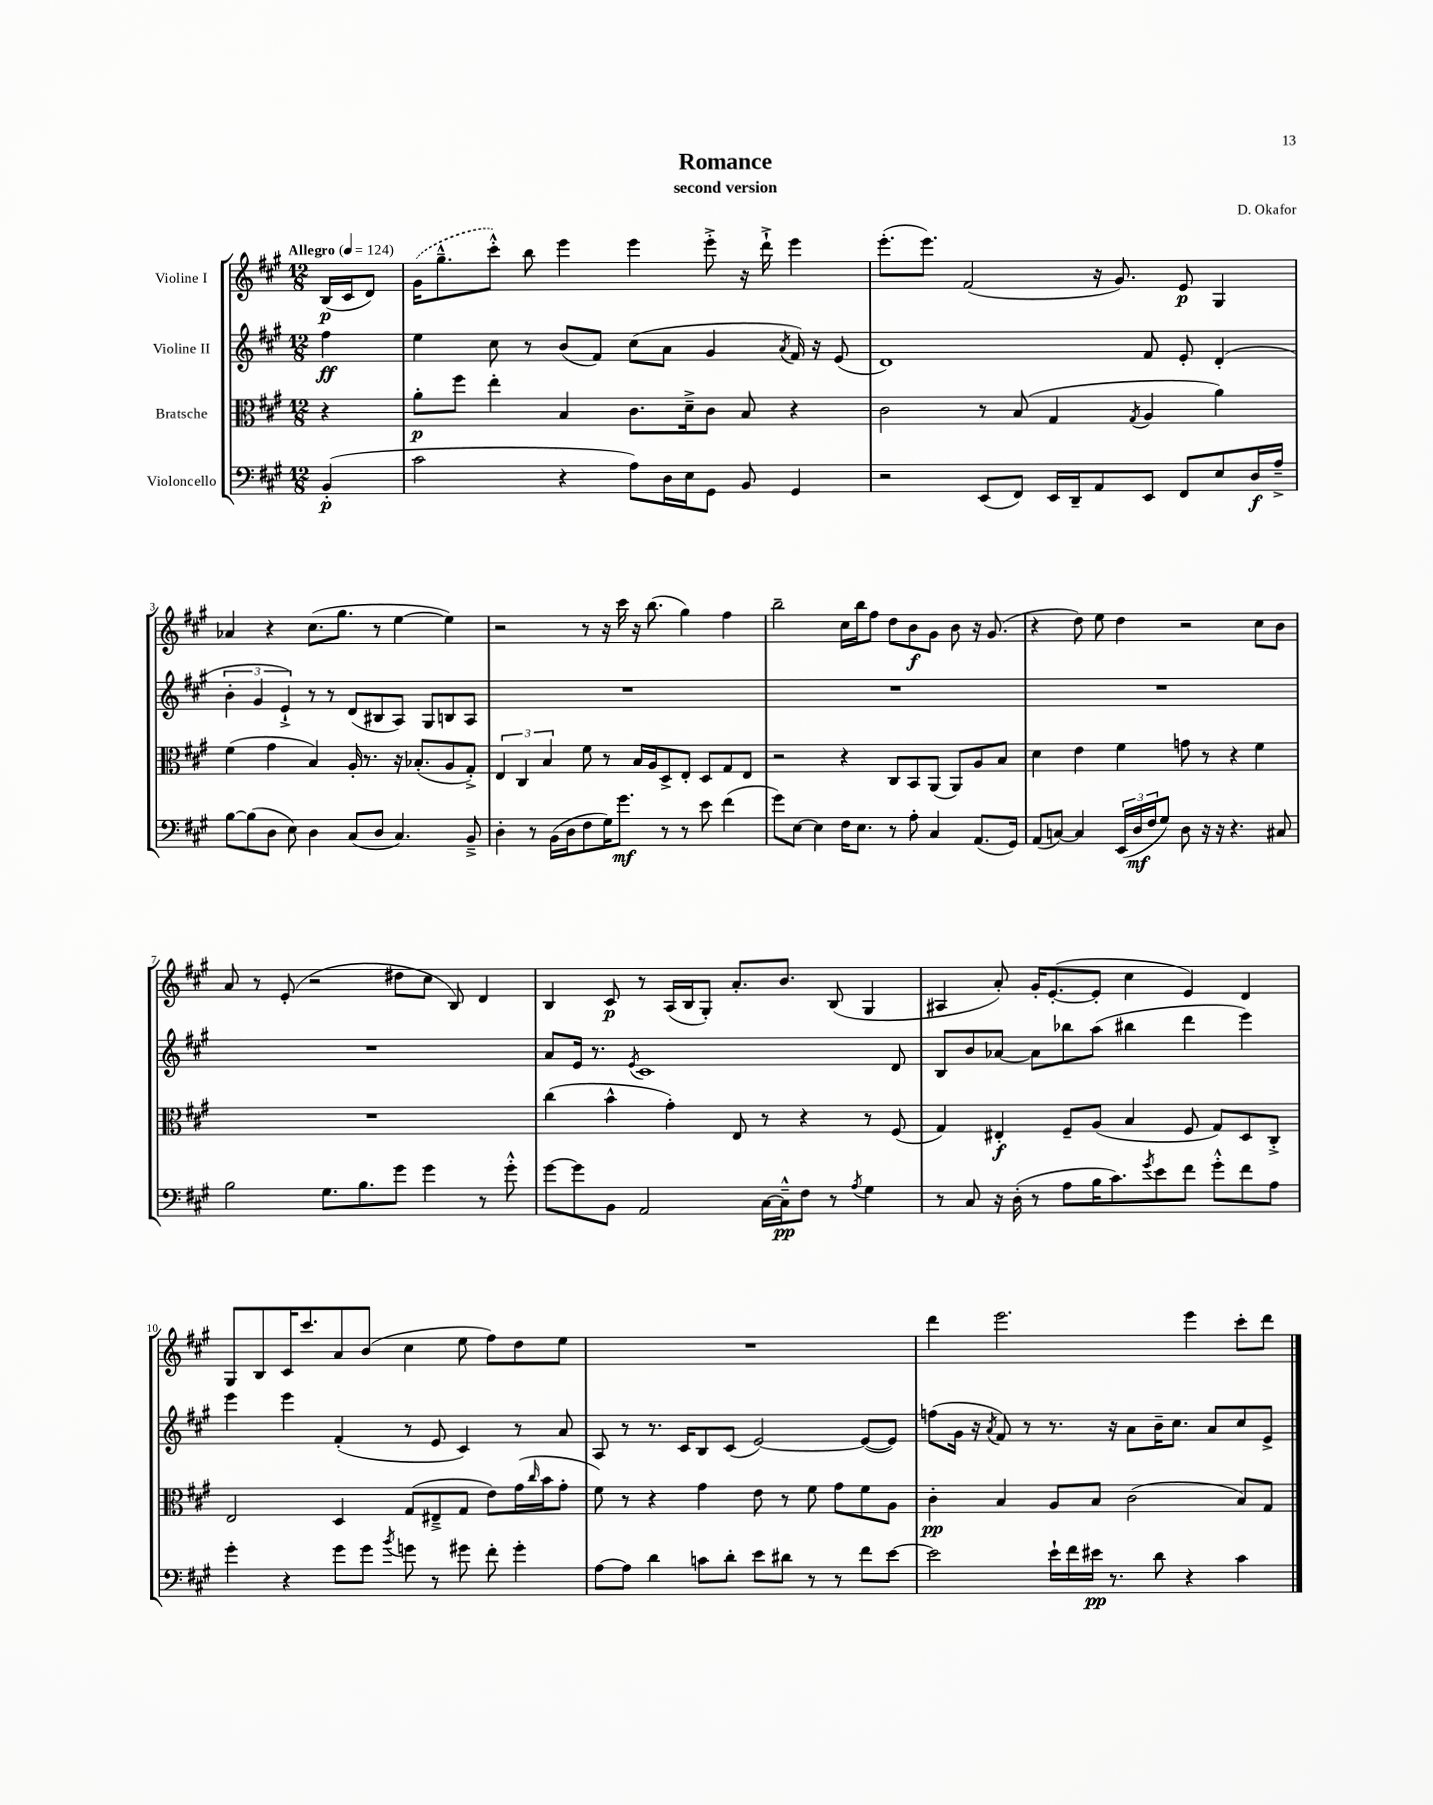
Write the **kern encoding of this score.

**kern	**kern	**kern	**kern
*staff4	*staff3	*staff2	*staff1
*clefF4	*clefC3	*clefG2	*clefG2
*k[f#c#g#]	*k[f#c#g#]	*k[f#c#g#]	*k[f#c#g#]
*M12/8	*M12/8	*M12/8	*M12/8
*MM124	*MM124	*MM124	*MM124
(4BB'	4r	4ff#	(16B
.	.	.	16c#
.	.	.	8d)
=	=	=	=
2c#	8a'	4ee	(16g#
.	.	.	8.gg#~^^
.	8ff#	.	.
.	4ee'	8cc#	8ccc#'^^)
.	.	8r	8bb
4r	4B	(8b	4eee
.	.	8f#)	.
8A)	8.c#	(8cc#	4eee
16D	.	8a	.
16E	16d~^	.	.
8GG#	8c#	4g#	8eee'^
8BB	8B	.	16r
.	.	.	16ddd`^
.	.	8qa	.
4GG#	4r	16f#)	4eee
.	.	16r	.
.	.	(8e	.
=	=	=	=
2r	2c#	1d)	(8.eee'
.	.	.	8.eee)
.	.	.	(2f#
(8EE	8r	.	.
8FF#)	(8B	.	.
16EE	4G#	.	.
16DD~	.	.	.
8AA	.	.	16r
.	.	.	8.g#)
.	8qG#	.	.
8EE	4A	8f#	.
8FF#	.	8e'	8e
8E	4a)	(4d'	4G#
16D	.	.	.
16A~^	.	.	.
=	=	=	=
[8B	(4f#	6b'	4a-
(8B]	.	.	.
.	.	6g#	.
8D	4g#	.	4r
.	.	6e`^)	.
8E)	.	.	.
4D	4B)	8r	(8.cc#
.	.	8r	.
.	.	.	8.gg#
(8C#	16A'	(8d	.
.	8.r	.	.
8D	.	8B#	8r
4.C#)	16r	8A)	[4ee
.	(8.B-'	.	.
.	.	8G#	.
.	8A	8B	4ee])
8BB~^	8G#'^)	8A	.
=	=	=	=
4D'	6E	1.r	2r
.	6C#	.	.
8r	.	.	.
.	6B	.	.
(16BB	.	.	.
16D	.	.	.
8F#	8f#	.	8r
16G#)	8r	.	16r
8.g#	.	.	16ccc#
.	16B	.	16r
.	16A	.	(8.bb
8r	8D^	.	.
8r	8E'	.	4gg#)
8e	8D	.	.
(4f#	8G#	.	4ff#
.	8E	.	.
=	=	=	=
8g#)	2r	1.r	2bb~
[8E	.	.	.
4E]	.	.	.
16F#	4r	.	16cc#
8.E	.	.	16bb
.	.	.	8ff#
8r	8C#	.	8dd
8A'	8BB	.	8b
4C#	(8AA	.	8g#
.	8AA)	.	8b
(8.AA	8A	.	16r
.	.	.	(8.g#
.	8B	.	.
16GG#)	.	.	.
=	=	=	=
(8AA	4d	1.r	4r
[8C)	.	.	.
4C]	4e	.	8dd)
.	.	.	8ee
(24EE	4f#	.	4dd
24D	.	.	.
24F#	.	.	.
8G#)	.	.	.
8D	8g	.	2r
16r	8r	.	.
16r	.	.	.
4.r	4r	.	.
.	4f#	.	8cc#
8C#	.	.	8b
=	=	=	=
2B	1.r	1.r	8a
.	.	.	8r
.	.	.	(8e'
.	.	.	2r
8.G#	.	.	.
8.B	.	.	.
8g#	.	.	8dd#
4g#	.	.	8cc#
.	.	.	8B)
8r	.	.	4d
8g#'^^	.	.	.
=	=	=	=
[8g#	(4cc#	8a	4B
8g#]	.	16e	.
.	.	8.r	.
8BB	4b^^	.	8c#
.	.	8qe	.
2AA	.	1c#	8r
.	4g#')	.	(16A
.	.	.	16B
.	.	.	8G#')
.	8E	.	8.a'
[16C#	8r	.	.
16C#~^^]	.	.	8.b
8F#	4r	.	.
8r	.	.	(8B
8qA	.	.	.
4G#	8r	.	4G#
.	(8F#	8d	.
=	=	=	=
8r	4G#)	8B	4A#
8C#	.	8b	.
16r	4E#'	[8a-	8a')
(16D'	.	.	.
8r	.	8a-]	16g#'
.	.	.	([8.e'
8A	8F#~	8bb-	.
16B	(8A	(8aa	8e']
8.c#)	.	.	.
.	4B	4bb#	4cc#
8qg#	.	.	.
8e	.	.	.
8f#	8F#	4ddd	4e)
8g#'^^	8G#)	.	.
8f#	8D	4eee)	4d
8A	8C#'^	.	.
=	=	=	=
4g#'	2E	4eee	8G#
.	.	.	8B
4r	.	4eee	16c#
.	.	.	8.ccc#
8g#	4D	(4f#'	8a
8g#	.	.	(8b
8qb	.	.	.
8g	(8G#	8r	4cc#
8r	8E#~^	8e	.
8g#	8G#	4c#)	8ee
8f#'	8e)	.	8ff#)
4g#'	(16g#	8r	8dd
.	16qqcc#	.	.
.	16b	.	.
.	8g#'	8a	8ee
=	=	=	=
[8A	8f#)	8A	1.r
8A]	8r	8r	.
4d	4r	8.r	.
.	.	16c#	.
8c	4g#	8B	.
8d'	.	(8c#	.
8e	8e	[2e)	.
8d#	8r	.	.
8r	8f#	.	.
8r	8g#	.	.
8f#	8f#	(8e_	.
[8e	8A	8e])	.
=	=	=	=
2e]	4c#'	(8ff	4ddd
.	.	16g#	.
.	.	16r	.
.	.	8qa	.
.	4B	8f#)	2.eee
.	.	8r	.
16e`	8A	8.r	.
16f#	.	.	.
16e#	8B	.	.
8.r	.	16r	.
.	(2c#	8a	.
8d	.	16b~	.
.	.	8.cc#	.
4r	.	.	4eee
.	.	8a	.
4c#	8B)	8cc#	8ccc#'
.	8G#	8e^	8ddd
==	==	==	==
*-	*-	*-	*-
